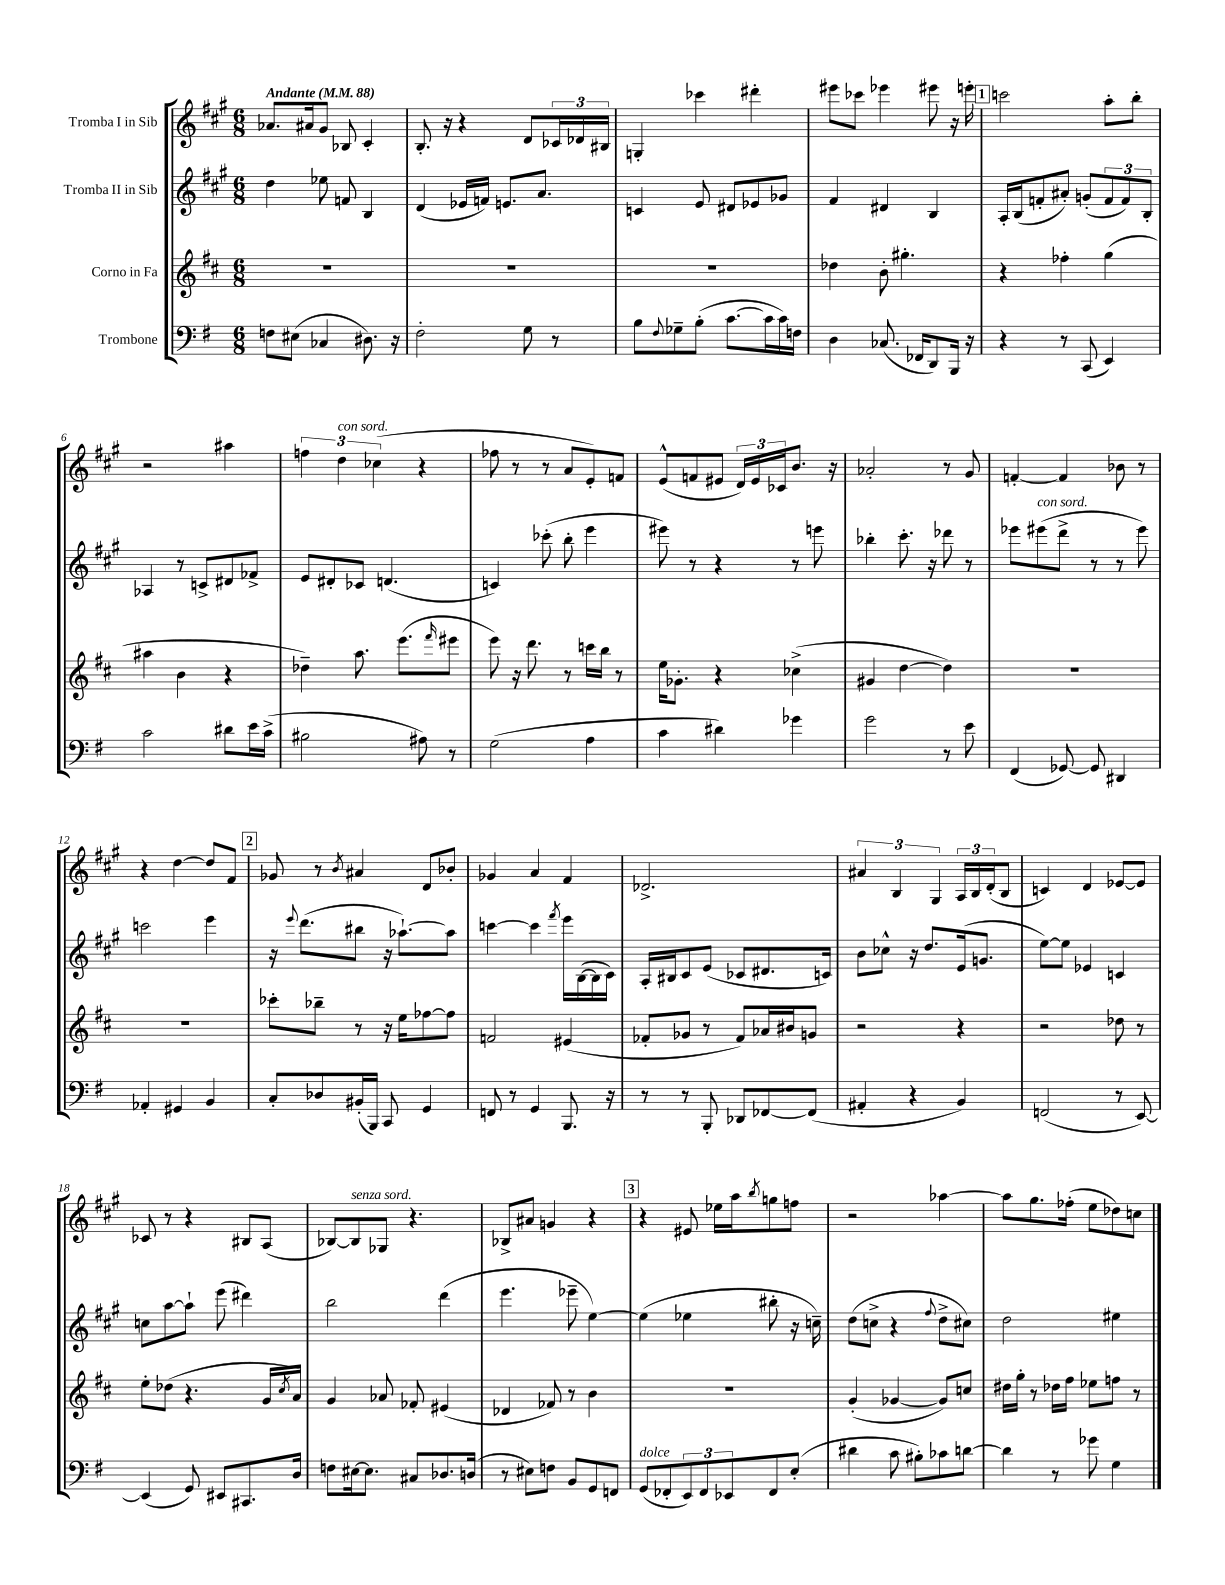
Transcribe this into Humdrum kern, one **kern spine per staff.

**kern	**kern	**kern	**kern
*part4	*part3	*part2	*part1
*staff4	*staff3	*staff2	*staff1
*I"Trombone	*I"Corno in Fa	*I"Tromba II in Sib	*I"Tromba I in Sib
*clefF4	*clefG2	*clefG2	*clefG2
*k[f#]	*k[f#c#]	*k[f#c#g#]	*k[f#c#g#]
*M6/8	*M6/8	*M6/8	*M6/8
*MM88	*MM88	*MM88	*MM88
=1	=1	=1	=1
!	!	!	!LO:TX:a:B:t=Andante
8Fn\L	2.r	4dd\	8.a-X/L
(8E#X\J	.	.	.
.	.	.	16a#X/k
4C-X/	.	8ee-X\	8g#/J
.	.	8fn/	8B-X/
8.D#X\)	.	4B/	4c#'/
16r	.	.	.
=2	=2	=2	=2
2F#'\	2.r	(4d/	8.B'/
.	.	.	16r
.	.	16e-X/LL	4r
.	.	16fn/JJ)	.
.	.	8.en/L	.
8G\	.	.	8d/L
.	.	8.a/J	.
8r	.	.	24c-X/L
.	.	.	24d-X/
.	.	.	24B#X/JJ
=3	=3	=3	=3
8B\L	2.r	4cn/	4Gn'/
8qqF#/	.	.	.
8G-X~\	.	.	.
(8B'\J	.	8e/	4ccc-X\
[8.c\L	.	8d#X/L	.
.	.	8e-X/	4ddd#X'\
16c\L]	.	.	.
16c\)	.	8g-X/J	.
16Fn\JJ	.	.	.
=4	=4	=4	=4
4D\	4dd-X\	4f#/	8eee#X\L
.	.	.	8ccc-X\J
(8.C-X/	8b'\	4d#X/	4eee-X\
.	4.gg#X'\	.	.
16FF-X/KL	.	.	.
8DD/)	.	4B/	8eee#X\
16BBB/Jk	.	.	16r
16r	.	.	16eeen'\
!!LO:REH:place=s1:t=1
=5	=5	=5	=5
4r	4r	16A'/LL	2cccn\
.	.	(16B/J	.
.	.	8fn'/	.
8r	4ff-X'\	8a#X'/J)	.
(8CC/	.	(8gn'/L	.
4EE/)	(4gg\	12f/	8aa'\L
.	.	12f/)	.
.	.	.	8bb'\J
.	.	12B'/J	.
!!LO:LB:g=z
=6	=6	=6	=6
2c\	4aa#X\	4A-X/	2r
.	4b\	8r	.
.	.	8cn^/L	.
8d#X\L	4r	8d#X/	4aa#X\
16e\L	.	8f-X^/J	.
(16c^\JJ	.	.	.
=7	=7	=7	=7
2B#X\	4dd-X~\)	8e/L	6ffn\
.	.	8d#X'/	.
!	!	!	!LO:TX:a:i:t=con sord.
.	.	.	6dd\
.	8.aa\	8c-X/J	.
.	.	.	(6cc-X\
.	.	(4.dn/	.
.	(8.eee\L	.	.
8A#X\)	.	.	4r
.	16qqfff#/	.	.
8r	8eee#X\J	.	.
=8	=8	=8	=8
(2G\	8eee\)	4cn/)	8ff-X\
.	16r	.	8r
.	8.ddd\	.	.
.	.	(8ccc-X'\	8r
.	8r	8bb'\	8a/L
4A\	16cccn\LL	4eee\	8e'/)
.	16bb\JJ	.	.
.	8r	.	8fn/J
=9	=9	=9	=9
4c\	16ee\KL	8eee#X\)	(8e^^/L
.	8.g-X'\J	.	.
.	.	8r	8fn/
4d#X\)	4r	4r	8e#X/J
.	.	.	24d/LL)
.	.	.	24e#/
.	.	.	24c-X/J
4g-X\	(4cc-X^\	8r	8.b/J
.	.	8eeen\	.
.	.	.	16r
=10	=10	=10	=10
2g\	4g#X/	4bb-X'\	2a-X'/
.	[4dd\	8.ccc#'\	.
.	.	16r	.
8r	4dd\])	8ddd-X\	8r
8e\	.	8r	8g#/
=11	=11	=11	=11
(4FF#/	2.r	8eee-X\L	[4fn'/
!	!	!LO:TX:a:i:t=con sord.	!
.	.	(8eee#X\	.
[8GG-X/)	.	8ddd^\J	4f/]
8GG-/]	.	8r	.
4DD#X/	.	8r	8b-X\
.	.	8eee#\)	8r
!!LO:LB:g=z
=12	=12	=12	=12
4AA-X'/	2.r	2cccn\	4r
4GG#X/	.	.	[4dd\
4BB/	.	4eee\	8dd/L]
.	.	.	8f#/J
!!LO:REH:place=s1:t=2
=13	=13	=13	=13
8C'/L	8ccc-X'\L	16r	8g-X/
.	.	8qqeee/	.
.	.	(8.ddd\L	.
8D-X/	8bb-X~\J	.	8r
.	.	.	8qb/
(16BB#X'/L	8r	8bb#X\J	4a#X/
16BBB/JJ)	.	.	.
8CC/	16r	16r	.
.	16ee\KL	[8.aa-X`\L)	.
4GG/	[8ff-X\	.	8d/L
.	8ff-\J]	8aa-\J]	8b-X'/J
=14	=14	=14	=14
8FFn/	2fn/	[4cccn\	4g-X/
8r	.	.	.
4GG/	.	4ccc\]	4a/
.	.	8qfff#/	.
8.BBB/	(4e#X/	16eee\LL	4f#/
.	.	([16B\	.
.	.	16B\]	.
16r	.	16c#\JJ)	.
=15	=15	=15	=15
8r	8f-X'/L	16A'/LL	2.d-X^/
.	.	16B#X/J	.
8r	8g-X/J	8c#/	.
8BBB'/	8r	(8e/J	.
8DD-X/L	8f-/L)	8c-X/L	.
[8FF-X/	16a-X/L	8.d#X/	.
.	16b#X/J	.	.
(8FF-/J]	8gn/J	.	.
.	.	16cn/Jk)	.
=16	=16	=16	=16
4AA#X'/	2r	8b\L	6a#X/
.	.	8cc-X^^\J	.
.	.	.	6B/
4r	.	16r	.
.	.	8.dd/L	.
.	.	.	6G#/
4BB/)	4r	(16e/k	24A/LL
.	.	.	24B/
.	.	8.gn/J	.
.	.	.	(24d'/J
.	.	.	8B/J
=17	=17	=17	=17
(2FFn/	2r	[8ee\L)	4cn/)
.	.	8ee\J]	.
.	.	4e-X/	4d/
8r	8dd-X\	4cn/	[8e-X/L
[8EE/)	8r	.	8e-/J]
!!LO:LB:g=z
=18	=18	=18	=18
(4EE/]	8ee'\L	8ccn\L	8c-X/
.	(8dd-X\J	[8aa\	8r
8GG/)	4.r	8aa`\J]	4r
8EE#X/L	.	(8eee\	.
8.CC#X/	.	4ddd#X\)	8B#X/L
.	16g/LL	.	(8A/J
.	8qcc#/	.	.
16D/Jk	16a/JJ)	.	.
=19	=19	=19	=19
8Fn\L	4g/	2bb\	[8B-X/L)
!	!	!	!LO:TX:a:i:t=senza sord.
[16E#X\k	.	.	8B-/]
8.E#\J]	.	.	.
.	8a-X/	.	8G-X/J
8C#X/L	8f-X'/	.	4.r
8.D-X/	(4e#X/	(4ddd\	.
(16Dn/Jk	.	.	.
=20	=20	=20	=20
8r	4d-X/	4.eee\	8B-X^/L
8E#X\L)	.	.	8a#X/J
8Fn\J	8f-X/)	.	4gn/
8BB/L	8r	8eee-X~\	.
8GG/	4b\	[4ee\)	4r
8FFn/J	.	.	.
!!LO:REH:place=s1:t=3
=21	=21	=21	=21
!LO:TX:a:i:t=dolce	!	!	!
(8GG/L	2.r	(4ee\]	4r
8FF-X'/	.	.	.
12EE/)	.	4ee-X\	8e#X/
12FF-/	.	.	.
.	.	.	16ee-X\LL
12EE-X/	.	.	.
.	.	.	16aa\J
.	.	.	8qbb/
8FF-/	.	8bb#X'\	8ggn\
(8E'/J	.	16r	8ffn\J
.	.	16ccn~\)	.
=22	=22	=22	=22
4d#X\	(4g'/	(8dd\L	2r
.	.	8ccn^\J	.
8c\	[4g-X/	4r	.
8B#X'\L)	.	.	.
.	.	8qqff#/	.
8c-X\	8g-/L])	8dd^\L	[4aa-X\
[8dn\J	8ccn/J	8cc#X\J)	.
=23	=23	=23	=23
4d\]	16dd#X\LL	2dd\	8aa-\L]
.	16gg'\JJ	.	.
.	8r	.	8.gg#\
8r	16dd-X\LL	.	.
.	16ff#\JJ	.	(16ff-X'\Jk
8g-X\	8ee-X\L	.	8ee\L
4G\	8ffn\J	4ee#X\	8dd-X\)
.	8r	.	8ccn\J
==	==	==	==
*-	*-	*-	*-
